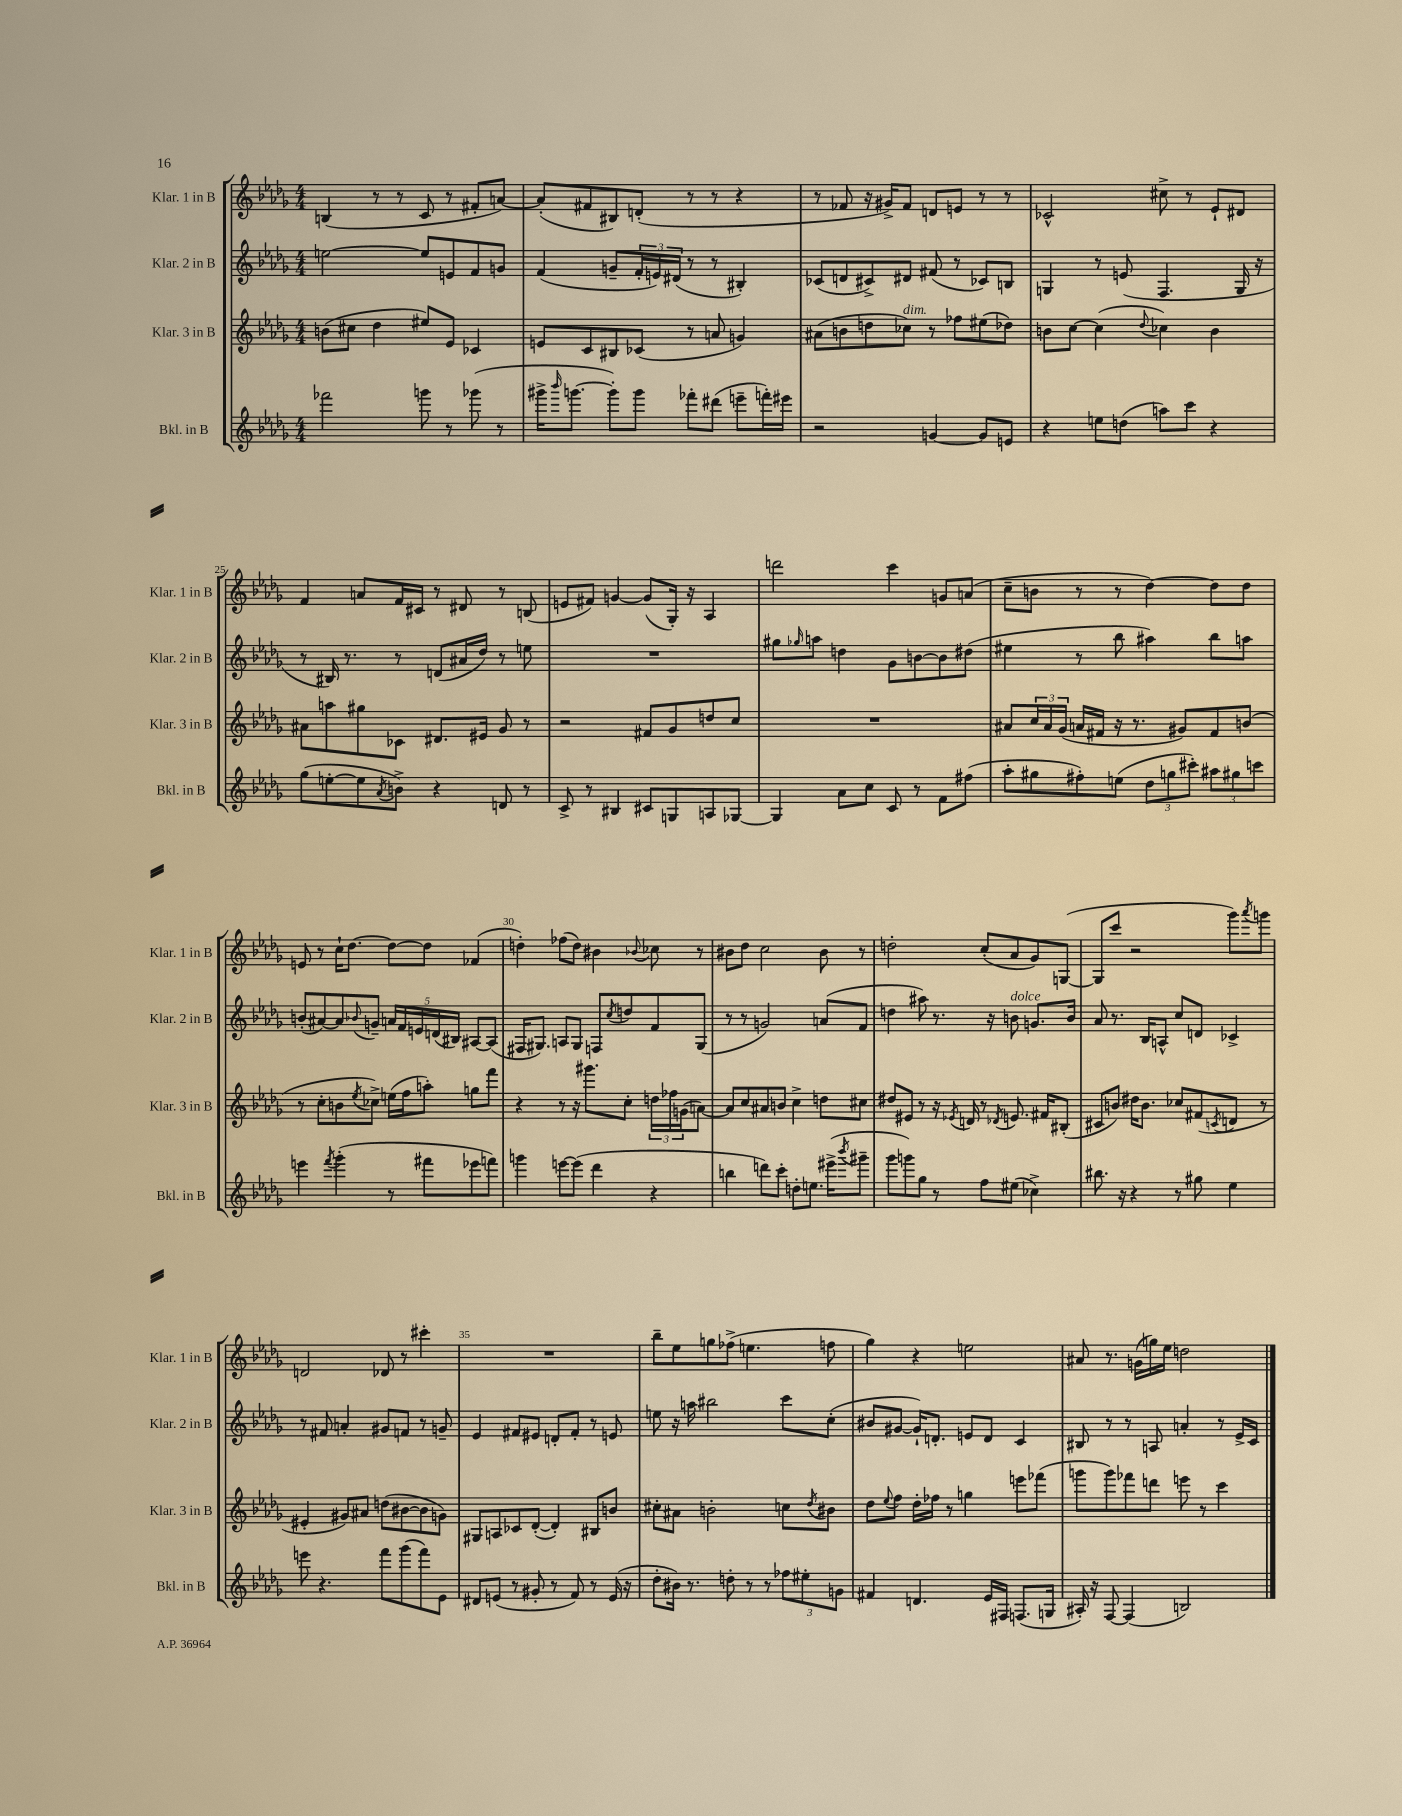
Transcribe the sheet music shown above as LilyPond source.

<<
\new StaffGroup <<
\new Staff = "s0" \with { instrumentName = "Klar. 1 in B" shortInstrumentName = "Klar. 1 in B" } {
    \clef treble \key des \major \numericTimeSignature \time 4/4
    b4( r8 r8 c'8 r8 fis'8-. a'8~) |
    a'8-.( fis'8 bis8) d'8-.( r8 r8 r4 |
    r8 fes'8 r16 gis'16->) fes'8 d'8 e'8 r8 r8 |
    ces'2-^ cis''8-> r8 ees'8-! dis'8 |
    f'4 a'8 f'16 cis'16 r8 dis'8 r8 b8( |
    e'8 fis'8) g'4~ g'8( ges16-.) r16 aes4 |
    d'''2 c'''4 g'8 a'8( |
    c''8-- b'8 r8 r8 des''4~) des''8 des''8 |
    e'8 r8 c''16-! des''8.~ des''8~ des''8 fes'4( |
    d''4-.) fes''8( d''8) bis'4 \appoggiatura { bes'8 } ces''8 r8 |
    bis'8 des''8 c''2 bis'8 r8 |
    d''2-. c''8-.( aes'8 ges'8) g8~( |
    g8 c'''8 r2 ges'''8) \acciaccatura { aes'''8 } g'''8 |
    d'2 des'8 r8 cis'''4-. |
    R1 |
    bes''8-- ees''8 g''8 fes''8->( e''4. f''8 |
    ges''4) r4 e''2 |
    ais'8 r8. g'16( g''16) ees''16 d''2 \bar "|." |
}
\new Staff = "s1" \with { instrumentName = "Klar. 2 in B" shortInstrumentName = "Klar. 2 in B" } {
    \clef treble \key des \major \numericTimeSignature \time 4/4
    e''2~ e''8 e'8 f'8 g'8 |
    f'4( g'8-- \tuplet 3/2 { f'16-. e'16) dis'16( } r8 r8 bis4-.) |
    ces'8( d'8 cis'8->) dis'8 fis'8( r8 ces'8) b8 |
    g4 r8 e'8( f4. g16 r16 |
    r8 bis16) r8. r8 d'8( ais'16 des''16) r8 e''8 |
    R1 |
    gis''8 \grace { ges''16 } a''8 d''4 ges'8 b'8~ b'8 dis''8( |
    eis''4 r8 bes''8 ais''4) bes''8 a''8 |
    b'8-.( ais'8~) ais'8 \appoggiatura { bes'8 } g'8-- \tuplet 5/4 { a'16 f'16 e'16 d'16( bis16) } ais8~ ais8( |
    fis16 gis8.) a8 gis8 f8 \acciaccatura { c''8 } d''8 f'8 gis8( |
    r8 r8 g'2) a'8( f'8 |
    d''4 ais''8) r8. r16 b'8^\markup { \italic "dolce" } g'8. b'16 |
    aes'8 r8. bes16 a8-^ c''8 d'8 ces'4-> |
    r8 fis'8 a'4-. gis'8 f'8 r8 g'8-- |
    ees'4 fis'8 eis'8 d'8-. fis'8-. r8 e'8 |
    e''8 r16 a''16 bis''2 c'''8 c''8-.( |
    bis'8 gis'8~ gis'16-!) d'8.-. e'8 d'8 c'4 |
    bis8 r8 r8 a8 a'4-. r8 ees'16-> c'16 \bar "|." |
}
\new Staff = "s2" \with { instrumentName = "Klar. 3 in B" shortInstrumentName = "Klar. 3 in B" } {
    \clef treble \key des \major \numericTimeSignature \time 4/4
    b'8( cis''8 des''4 eis''8) ees'8 ces'4 |
    e'8 c'8 bis8 ces'8( r8 a'8 g'4) |
    ais'8( b'8 d''8 ces''8^\markup { \italic "dim." }) r8 fes''8 eis''8( des''8) |
    b'8 c''8~ c''4( \appoggiatura { des''8 } ces''4) b'4 |
    ais'8 a''8 gis''8 ces'8 dis'8. eis'16 ges'8 r8 |
    r2 fis'8 ges'8 d''8 c''8 |
    R1 |
    ais'8 \tuplet 3/2 { c''16 ais'16 ges'16( } a'16 fis'16 r16 r8. gis'8) fis'8 b'8( |
    r8 c''8-. b'8 \acciaccatura { ees''8 } ces''8->) e''16( f''16 a''8-.) g''8 f'''8 |
    r4 r8 r16 gis'''8. c''8-. \tuplet 3/2 { d''16 fes''16 g'16( } a'8~) |
    a'8 c''8 ais'8 b'8 c''4-> d''8 cis''8 |
    dis''8 eis'8 r8 r16 \acciaccatura { ees'8 } d'16 r8 \acciaccatura { des'8 } e'8. fis'16 bis8-.( |
    cis'8 b'8) dis''16 b'8. ces''8 fis'8( \acciaccatura { c'8 } d'8 r8 |
    eis'4-. gis'8) ais'8 d''8( bis'8~ bis'8 g'8) |
    gis8 a8 ces'8 des'8~-.( des'4-.) bis8 b'8 |
    cis''8-. ais'8 b'2-. c''8 \acciaccatura { des''8 } bis'8 |
    des''8 \appoggiatura { ees''8 } f''8 des''16-. fes''16 r8 g''4 e'''8 fes'''8( |
    g'''8 g'''8) fes'''8 d'''8 e'''8 r8 c'''4 \bar "|." |
}
\new Staff = "s3" \with { instrumentName = "Bkl. in B" shortInstrumentName = "Bkl. in B" } {
    \clef treble \key des \major \numericTimeSignature \time 4/4
    fes'''2 g'''8 r8 ges'''8( r8 |
    gis'''16-> \grace { bes'''16 } g'''8.~ g'''8-.) g'''8 fes'''8-. dis'''8( e'''8-- f'''16-.) eis'''16 |
    r2 g'4~ g'8 e'8 |
    r4 e''8 d''8( a''8) c'''8 r4 |
    ges''8( e''8~-. e''8 \acciaccatura { aes'8 } b'8->) r4 d'8 r8 |
    c'8-> r8 bis4 cis'8 g8 a8 ges8~ |
    ges4 aes'8 c''8 c'8 r8 f'8 fis''8( |
    aes''8-. gis''8 fis''8-.) e''8( \tuplet 3/2 { des''8 g''8 cis'''8-.) } \tuplet 3/2 { ais''8 gis''8 c'''8 } |
    e'''4 \acciaccatura { f'''8 } ges'''4-.( r8 fis'''8 ees'''8 f'''8) |
    g'''4 e'''8~ e'''8( des'''4 r4 |
    b''4 d'''8) c'''8-. d''8-. e''8. eis'''16->( \acciaccatura { bes'''8 } gis'''8-- |
    ges'''8 g'''8) ges''8 r8 f''8 eis''8( ces''4->) |
    bis''8. r16 r4 r8 gis''8 ees''4 |
    e'''8 r4. f'''8 ges'''8( f'''8) ees'8 |
    dis'8 e'8( r8 gis'8-. r8 f'8) r8 e'16( r16 |
    des''8-. bis'16) r8. d''8-. r8 r8 \tuplet 3/2 { fes''8 eis''8-. g'8 } |
    fis'4 d'4. ees'16 fis16 f8.( g16 |
    ais16-.) r16 f8~ f4( b2) \bar "|." |
}
>>
>>
\layout { \context { \Score currentBarNumber = #21 \override BarNumber.break-visibility = ##(#f #t #t) barNumberVisibility = #(every-nth-bar-number-visible 5) } }
